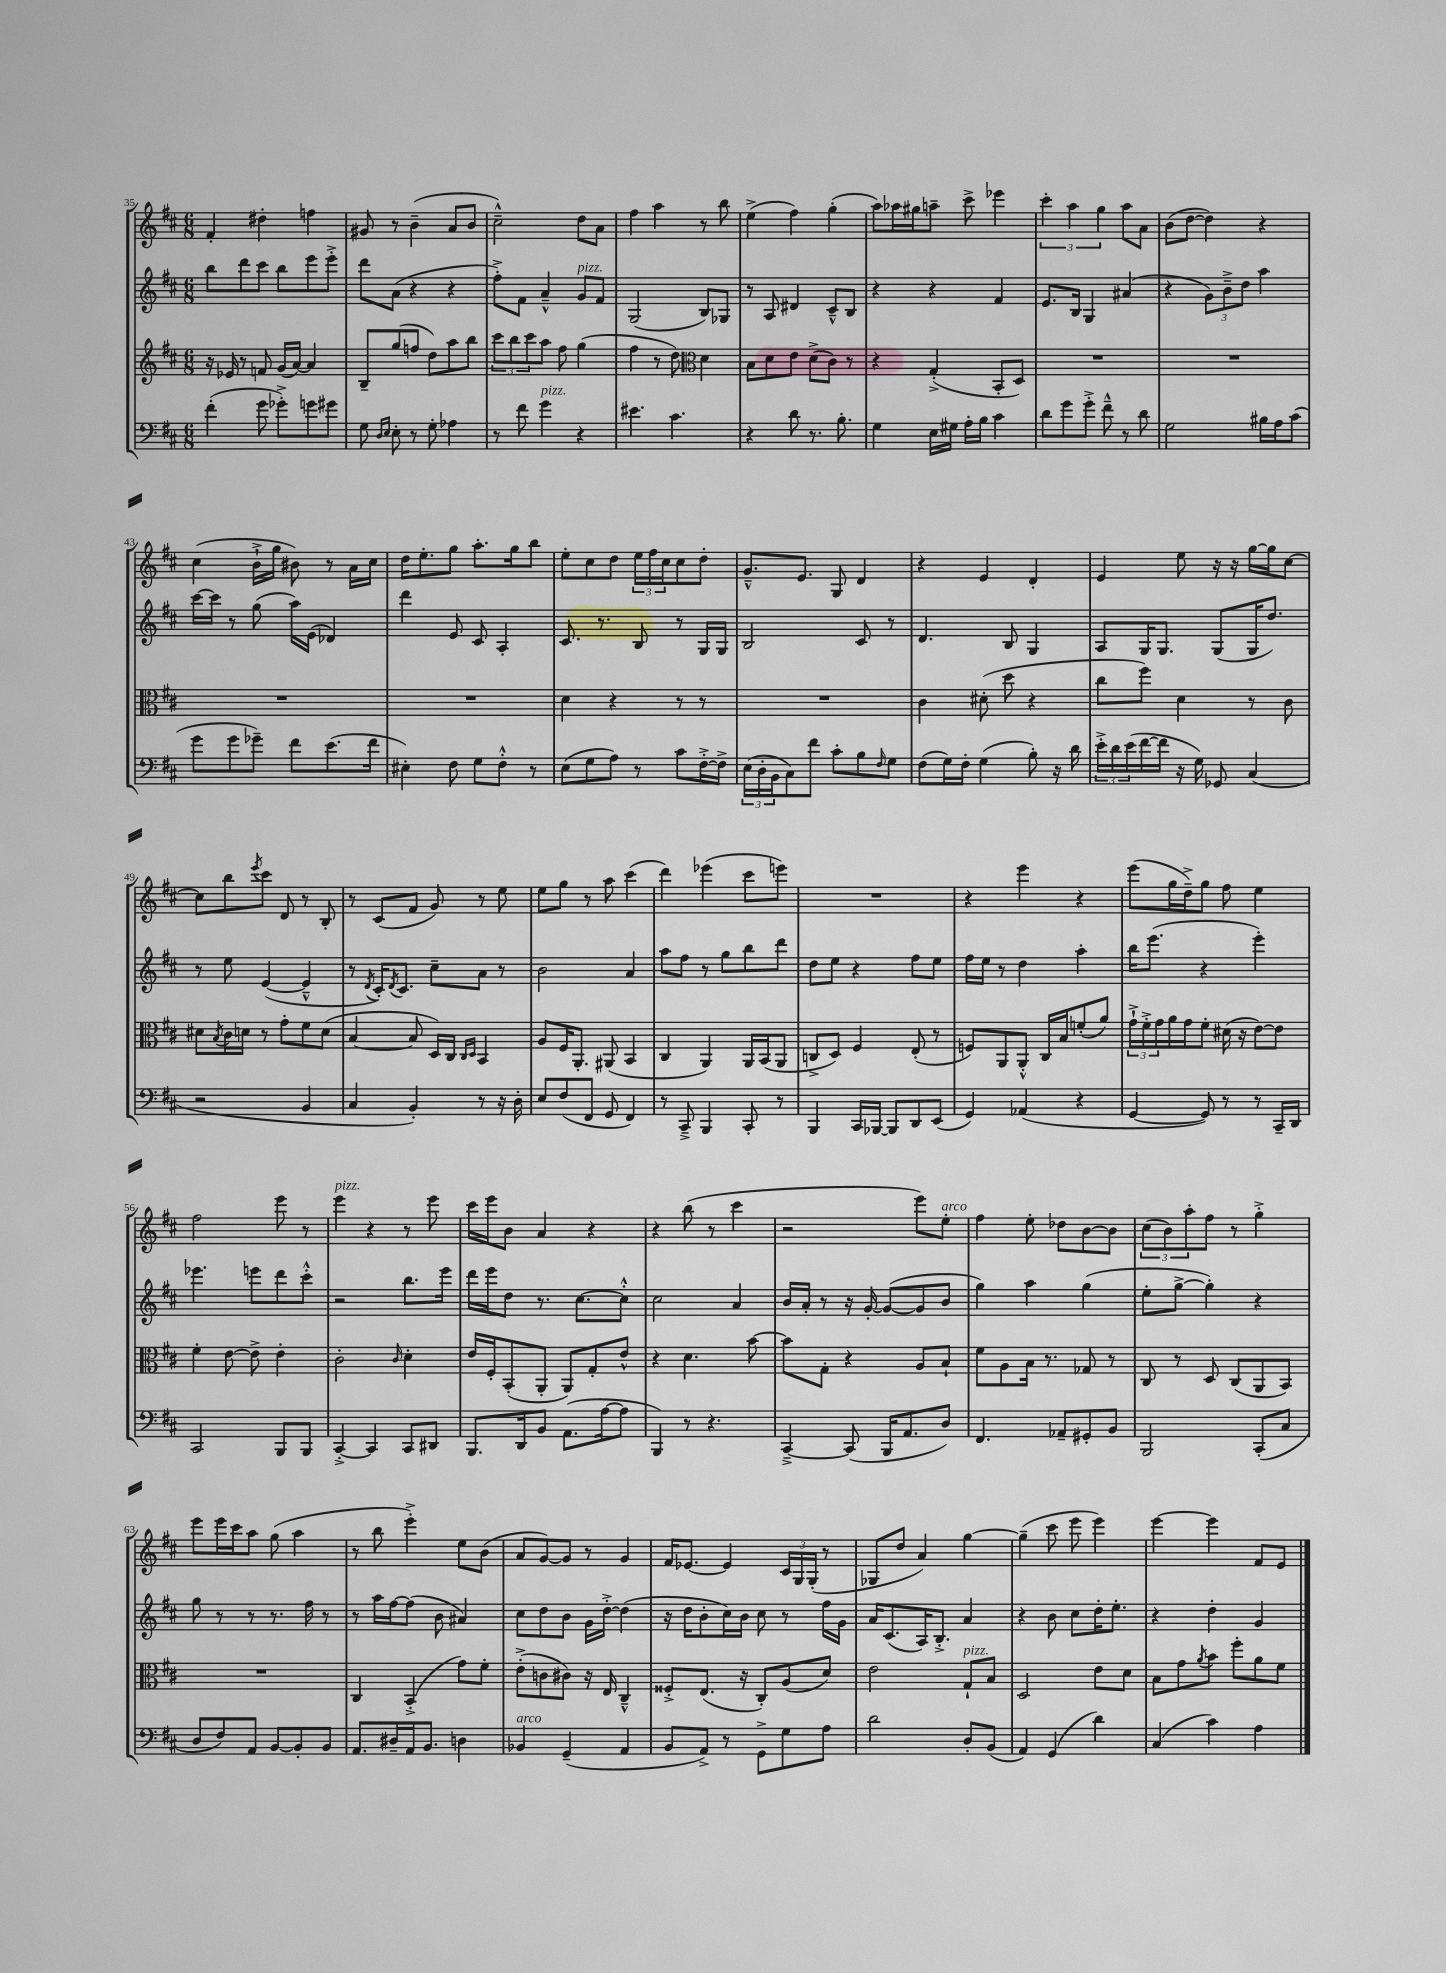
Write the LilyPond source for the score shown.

<<
\new StaffGroup <<
\new Staff = "s0" {
    \clef treble \key d \major \numericTimeSignature \time 6/8
    fis'4-. dis''4-. f''4 |
    gis'8 r8 b'4--( a'8 b'8 |
    cis''2---^) d''8 a'8 |
    fis''4 a''4 r8 b''8 |
    e''4->( fis''4) g''4-.( |
    a''8) aes''16 gis''16 a''8-- cis'''8-> ees'''4 |
    \tuplet 3/2 { cis'''4-. a''4 g''4 } a''8 a'8 |
    b'8( d''8~ d''4) r4 |
    cis''4( b'16-!-> g''16 bis'8) r8 a'16 cis''16 |
    d''16 e''8.-. g''8 a''8.-. g''16 b''8 |
    e''8-. cis''8 d''8 \tuplet 3/2 { e''16 fis''16 cis''16 } cis''8 d''8-. |
    g'8.---^ e'8. g8 d'4 |
    r4 e'4 d'4-. |
    e'4 e''8 r16 r16 g''16~ g''16 cis''8~ |
    cis''8 b''8 \acciaccatura { e'''8 } cis'''8 d'8 r8 b8-. |
    r8 cis'8( fis'8 g'8) r8 e''8 |
    e''8 g''8 r8 a''8 cis'''4( |
    d'''4) ees'''4( cis'''8 e'''8) |
    R2. |
    r4 e'''4 r4 |
    e'''8( g''16 d''16--->) g''8 fis''8 e''4 |
    fis''2 e'''8 r8 |
    e'''4^\markup { \italic "pizz." } r4 r8 e'''8 |
    cis'''16 e'''16 b'8 a'4 r4 |
    r4 b''8( r8 cis'''4 |
    r2 e'''8) e''8-.^\markup { \italic "arco" } |
    fis''4 e''8-. des''8 b'8~ b'8 |
    \tuplet 3/2 { cis''8( b'8) a''8-. } fis''8 r8 g''4-.-> |
    e'''8 e'''16 cis'''16 a''8 g''8( a''4 |
    r8 b''8 e'''4-.->) e''8 b'8( |
    a'8 g'8~) g'8 r8 g'4 |
    fis'16 ees'8.~ ees'4 \tuplet 3/2 { cis'16 g16 g16-.( } r8 |
    ges8 d''8 a'4) g''4~ |
    g''4--( cis'''8 e'''8 e'''4) |
    e'''4~ e'''4 fis'8 e'8 \bar "|." |
}
\new Staff = "s1" {
    \clef treble \key d \major \numericTimeSignature \time 6/8
    b''8 d'''8 cis'''8 b''8 e'''8 e'''8-.-> |
    d'''8 a'8( r4 r4 |
    fis''8-.->) fis'8 a'4---^ g'8^\markup { \italic "pizz." } fis'8 |
    g2( b8) ges8 |
    r8 a8 dis'4 cis'8---^ b8 |
    r4 r4 fis'4 |
    e'8. b16 g4 ais'4( |
    r4 \tuplet 3/2 { g'8) b'8---> d''8 } a''4 |
    cis'''16~ cis'''16 r8 g''8( a''16) e'16( des'4) |
    d'''4 e'8 cis'8 a4-. |
    cis'8. r8. b8 r8 g16 g16 |
    b2 cis'8 r8 |
    d'4. b8 g4 |
    a8 g16 g8. g8( g16 d''8.) |
    r8 e''8 e'4~( e'4---^ |
    r8 \acciaccatura { d'8 } cis'16-.) \acciaccatura { d'8 } cis'8. cis''8-- a'8 r8 |
    b'2 a'4 |
    a''8 fis''8 r8 g''8 b''8 d'''8 |
    d''8 e''8 r4 fis''8 e''8 |
    fis''16 e''16 r8 d''4 a''4-. |
    b''16 e'''8.( r4 e'''4-.) |
    ees'''4. e'''8 d'''8 cis'''8-.-^ |
    r2 b''8. e'''16 |
    d'''16 e'''16 d''8 r8. cis''8.~ cis''8-.-^ |
    cis''2 a'4 |
    b'16 a'16-. r8 r16 g'16~-. g'8~( g'8 b'8 |
    g''4) a''4 g''4( |
    e''8-. g''8~-> g''4-.) r4 |
    g''8 r8 r8 r8. fis''16 r8 |
    r8 a''16 fis''16~ fis''8( b'8 ais'4) |
    cis''8 d''8 b'8 g'16 d''16~-.-> d''4( |
    r16 d''16 b'8-. cis''16) b'16 cis''8 r8 fis''16 g'16 |
    a'16 cis'8.( a16) b8.-.-> a'4 |
    r4 b'8 cis''8 d''16-. e''8.-. |
    r4 d''4-. g'4 \bar "|." |
}
\new Staff = "s2" {
    \clef treble \key d \major \numericTimeSignature \time 6/8
    r16 ees'16 r8 f'8 g'16( a'16~) a'4 |
    b8-- g''8( f''8 d''8) a''8 b''8 |
    \tuplet 3/2 { cis'''8 b''8 cis'''8 } a''8 fis''8 g''4( |
    fis''4 r8 d''8) \clef alto d'4 |
    b8 d'8 e'8 d'8->( cis'8) r8 |
    r4 g4-.->( b,8-. d8) |
    R2. |
    R2. |
    R2. |
    R2. |
    d'4 r4 r8 r8 |
    R2. |
    cis'4 dis'8-.( d''8 r4 |
    cis''8 fis''8) d'4 r8 cis'8 |
    dis'8 \acciaccatura { b8 } cis'16 d'16 r8 g'8-. fis'8 d'8( |
    b4~ b8 d16) cis16 \grace { cis16 d16 } b,4 |
    a8 fis16 a,8.-. ais,8( b,4 |
    cis4 a,4) a,16 b,16( a,8 |
    c8-> d8) fis4 e8-.( r8 |
    f8) a,8 a,8-.-^ cis16 b16 f'8-.( a'8) |
    \tuplet 3/2 { g'16-!-> fis'16-.-> g'16 } a'16 g'16 fis'8-. dis'16( r16 e'8~) e'8 |
    fis'4-. e'8~ e'8-> e'4-. |
    cis'2-. \grace { cis'16 } d'4-. |
    e'16 fis16-. b,8-.( a,8-. a,8) g8-. e'8-^ |
    r4 d'4. b'8~ |
    b'8 g8-. r4 a8 b8-! |
    fis'8 a8 b16 r8. ges8 r8 |
    cis8 r8 d8 cis8( a,8 b,8) |
    R2. |
    cis4 b,4-.->( g'8) fis'8-. |
    e'8-.->( c'8 cis'8) r16 e16 cis4---^ |
    fisis8-.-> e8.( r16 cis8-.) a8( d'8) |
    e'2 g8-!^\markup { \italic "pizz." } b8 |
    d2 e'8 d'8 |
    b8 g'8 \acciaccatura { a'8 } b'8 fis''8-. a'8 fis'8 \bar "|." |
}
\new Staff = "s3" {
    \clef bass \key d \major \numericTimeSignature \time 6/8
    fis'4-.( g'8 ges'8-.->) g'8 gis'8 |
    g8 \grace { d16 e16 } e8-. r8 g8-. aes4 |
    r8 fis'8 g'4^\markup { \italic "pizz." } r4 |
    eis'4. cis'4. |
    r4 d'8 r8. b8.-. |
    g4 e16 gis16 a16-. b16 cis'4 |
    d'8 g'8 g'8-.-> fis'8---^ r8 d'8 |
    g2 bis16 a16 cis'8( |
    g'8 g'8 ges'8--) fis'8 e'8.( fis'16 |
    eis4-.) fis8 g8 fis8-.-^ r8 |
    e8( g8 a8) r8 cis'8 fis16~-.-> fis16-> |
    \tuplet 3/2 { e16( d16-. b,16 } cis8) fis'8 cis'8-. b8 \grace { fis16 } g8 |
    fis8( g16) fis16-. g4( b8-.) r16 d'16 |
    \tuplet 3/2 { e'16-.-> d'16 e'16( } fis'16~ fis'16 r16 g16) ges,8 cis4( |
    r2 b,4 |
    cis4 b,4-.) r8 r16 d16-. |
    e8 fis8( fis,8 g,8 fis,4) |
    r8 cis,8---> b,,4 cis,8-. r8 |
    b,,4 cis,16 bes,,16~ bes,,8 d,8 e,8( |
    g,4) aes,4( r4 |
    g,4~ g,8) r8 r8 cis,16-- d,16 |
    cis,2 b,,8 b,,8 |
    cis,4~-.-> cis,4 cis,8 dis,8 |
    b,,8. d,16 b,8 a,8.( a16~ a8 |
    b,,4) r8 r4. |
    cis,4~---> cis,8( b,,16 a,8. d8) |
    fis,4. aes,8-- gis,8-. b,8 |
    b,,2 cis,8-.( cis8 |
    d8 fis8) a,8 b,8~ b,8-. b,8 |
    a,8. dis16-- a,16 b,8. d4 |
    bes,4^\markup { \italic "arco" } g,4--( a,4 |
    b,8 a,8->) r8 g,8-> g8 a8 |
    d'2 d8-. b,8( |
    a,4) g,4( d'4) |
    cis4( cis'4) a4 \bar "|." |
}
>>
>>
\layout { \context { \Score currentBarNumber = #35 } }
